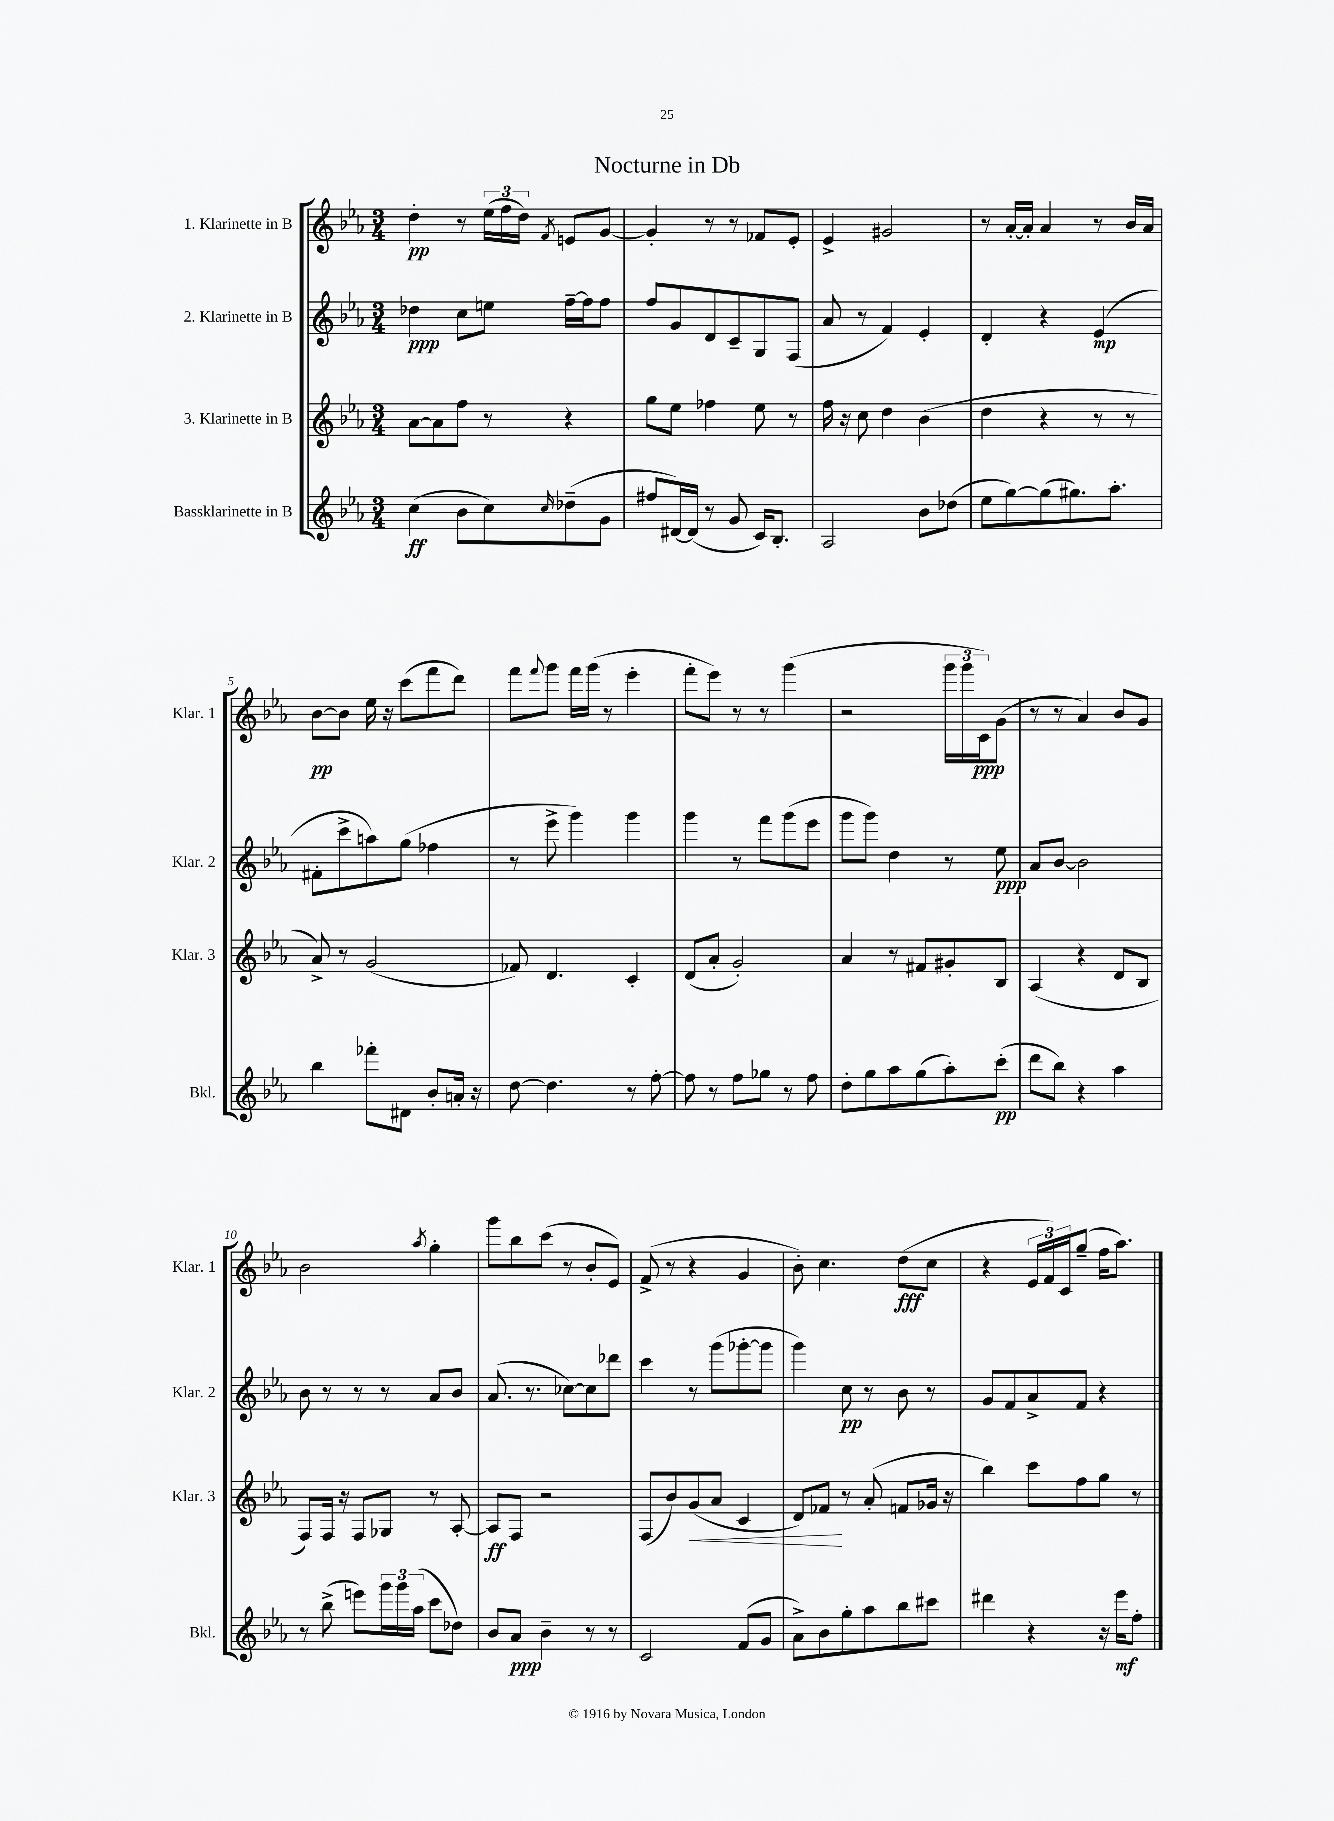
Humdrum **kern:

**kern	**kern	**kern	**kern
*staff4	*staff3	*staff2	*staff1
*clefG2	*clefG2	*clefG2	*clefG2
*k[b-e-a-]	*k[b-e-a-]	*k[b-e-a-]	*k[b-e-a-]
*M3/4	*M3/4	*M3/4	*M3/4
(4cc	[8a-	4dd-	4dd'
.	8a-]	.	.
8b-	8ff	8cc	8r
8cc)	8r	8ee	(24ee-
.	.	.	24ff
.	.	.	24dd)
16qqcc	.	.	8qf
(8dd-~	4r	[16ff~	8e
.	.	16ff]	.
8g	.	8ff	[8g
=	=	=	=
8ff#	8gg	8ff	4g']
[16d#)	8ee-	8g	.
(16d#]	.	.	.
8r	4ff-	8d	8r
8g	.	8c~	8r
16c)	8ee-	8G	8f-
8.B-'	.	.	.
.	8r	(8F	8e-'
=	=	=	=
2A-	16ff	8a-	4e-^
.	16r	.	.
.	8cc	8r	.
.	4dd	4f)	2g#
8b-	(4b-	4e-'	.
(8dd-	.	.	.
=	=	=	=
8ee-	4dd	4d'	8r
[8gg)	.	.	[16a-'
.	.	.	16a-']
(8gg]	4r	4r	4a-
8.gg#)	.	.	.
.	8r	(4e-	8r
8.aa-'	.	.	.
.	8r	.	16b-
.	.	.	16a-
=	=	=	=
4bb-	8a-^)	8f#'	[8b-
.	8r	8ccc^	8b-]
8fff-'	(2g	8aa)	16ee-
.	.	.	16r
8d#	.	(8gg	(8ccc
8b-'	.	4ff-	8fff
16a'	.	.	8ddd)
16r	.	.	.
=	=	=	=
[8dd	8f-)	8r	8fff
.	.	.	8qqfff
4.dd]	4.d	8eee-^	8ggg
.	.	4ggg)	16fff
.	.	.	(16ggg
.	.	.	8r
8r	4c'	4ggg	4eee-'
[8ff'	.	.	.
=	=	=	=
8ff]	(8d	4ggg	8fff'
8r	8a-'	.	8eee-)
8ff	2g')	8r	8r
8gg-	.	8fff	8r
8r	.	(8ggg	(4ggg
8ff	.	8eee-	.
=	=	=	=
8dd'	4a-	8ggg	2r
8gg	.	8ggg)	.
8aa-	8r	4dd	.
(8gg	8f#	.	.
8aa-')	8g#'	8r	24ggg
.	.	.	24ggg
.	.	.	24c)
(8ccc'	8B-	8ee-	(8g
=	=	=	=
8ddd	(4A-	8a-	8r
8bb-)	.	[8b-	8r
4r	4r	2b-]	4a-)
4aa-	8d	.	8b-
.	8B-	.	8g
=	=	=	=
8r	8F)	8b-	2b-
(8bb-^	16F	8r	.
.	16r	.	.
8eee)	8F	8r	.
24ggg	8G-	8r	.
24ggg	.	.	.
(24aa-	.	.	.
.	.	.	8qaa-
8ccc	8r	8a-	4gg'
8dd-)	[8A-'	8b-	.
=	=	=	=
8b-	8A-]	(8.a-	8ggg
8a-	8F	.	8bb-
.	.	8.r	.
4b-~	2r	.	(8ccc
.	.	[8cc-)	8r
8r	.	8cc-]	8b-'
8r	.	8ddd-	8e-)
=	=	=	=
2c	(8F	4ccc	(8f^
.	8b-)	.	8r
.	(8g	8r	4r
.	8a-	(8ggg	.
(8f	4c	[8ggg-'	4g
8g	.	8ggg-]	.
=	=	=	=
8a-^)	8d)	4ggg)	8b-')
8b-	8f-	.	4.cc
8gg'	8r	8cc	.
8aa-	(8a-'	8r	.
8bb-	8f	8b-	(8dd
8ccc#	16g-	8r	8cc
.	16r	.	.
=	=	=	=
4ddd#	4bb-)	8g	4r
.	.	8f	.
4r	8ccc	8a-^	24e-
.	.	.	24f)
.	.	.	24c
.	8ff	8f	(8gg~
16r	8gg	4r	16ff
16eee-	.	.	8.aa-)
8ff'	8r	.	.
==	==	==	==
*-	*-	*-	*-
